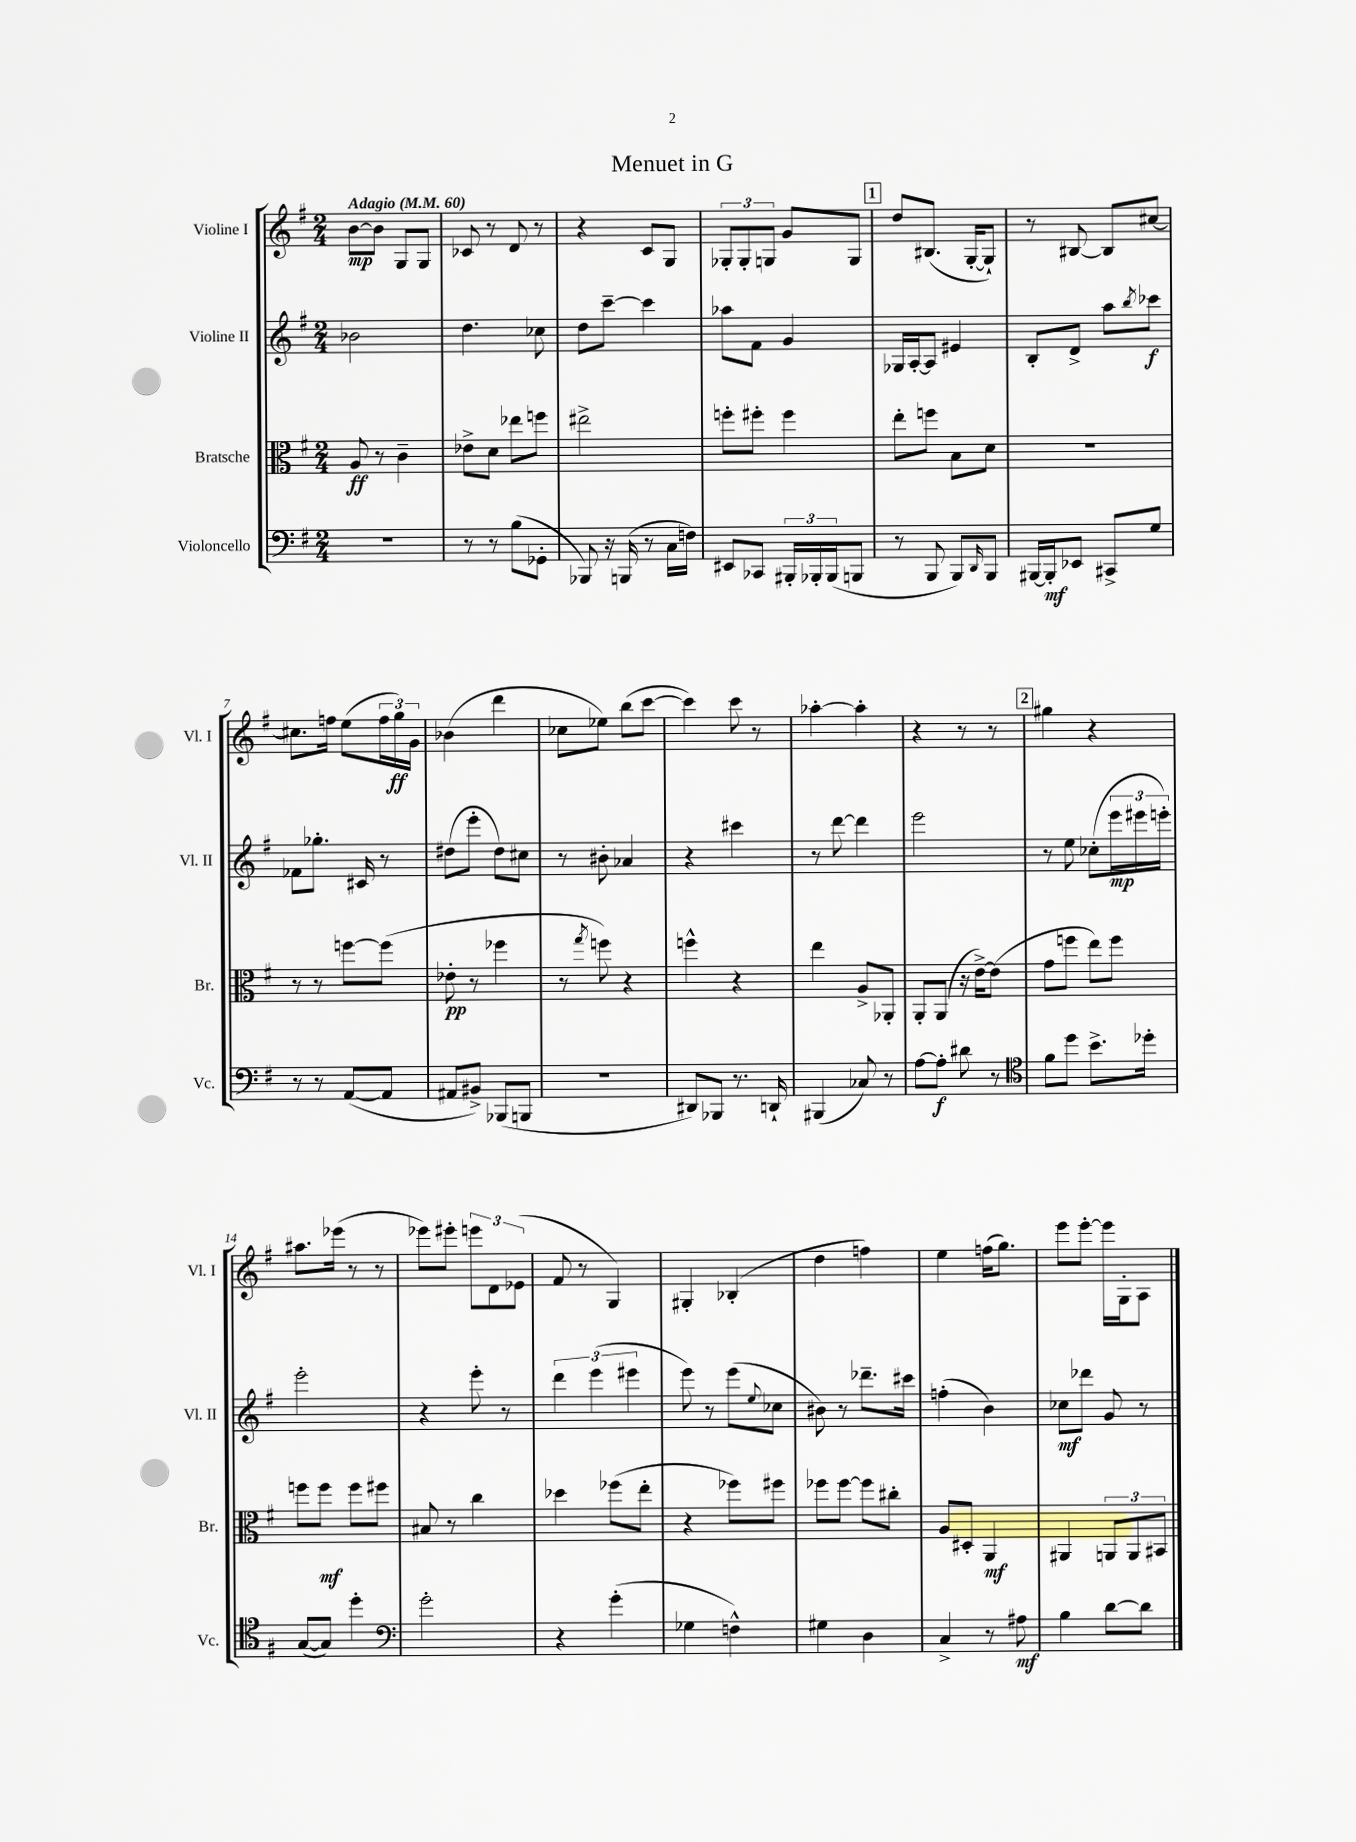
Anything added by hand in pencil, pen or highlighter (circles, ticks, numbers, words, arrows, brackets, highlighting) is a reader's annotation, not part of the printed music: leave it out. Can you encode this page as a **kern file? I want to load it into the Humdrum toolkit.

**kern	**kern	**kern	**kern
*staff4	*staff3	*staff2	*staff1
*clefF4	*clefC3	*clefG2	*clefG2
*k[f#]	*k[f#]	*k[f#]	*k[f#]
*M2/4	*M2/4	*M2/4	*M2/4
*MM60	*MM60	*MM60	*MM60
2r	8A	2b-	[8b
.	8r	.	8b]
.	4c~	.	8G
.	.	.	8G
=	=	=	=
8r	8e-^	4.dd	8c-
8r	8d	.	8r
(8B	8ee-	.	8d
8GG-'	8ff	8cc-	8r
=	=	=	=
8BBB-)	2ee#^	8dd	4r
16r	.	[8ccc~	.
(16BBB	.	.	.
8r	.	4ccc]	8c
16C	.	.	8G
16F)	.	.	.
=	=	=	=
8EE#	8ff'	8aa-	12G-'
.	.	.	12G-'
8CC-	8ff#'	8f#	.
.	.	.	12G
24BBB#'	4ff#	4g	8g
24BBB-'	.	.	.
(24BBB-	.	.	.
8BBB	.	.	8G
=	=	=	=
8r	8ee'	16G-	8dd
.	.	[16A'	.
8BBB	8ff	8A]	(8.B#
8BBB)	8B	4e#	.
.	.	.	[16G'
16qqDD	.	.	.
8BBB	8d	.	8G`])
=	=	=	=
[16BBB#	2r	8B'	8r
16BBB#']	.	.	.
8EE-	.	8d^	[8B#
8CC#^	.	8aa	8B#]
.	.	8qbb	.
8G	.	8ccc-	[8cc#
=	=	=	=
8r	8r	8f-	8.cc#]
8r	8r	8.gg-'	.
.	.	.	16ff
([8AA	[8ff	.	(8ee
.	.	16c#	.
8AA]	(8ff]	8r	24ff
.	.	.	24gg)
.	.	.	24g
=	=	=	=
8AA#	8e-'	(8dd#	(4b-
8BB#^)	8r	8eee'	.
(8BBB-	4ff-	8dd#)	4ddd
8BBB	.	8cc#	.
=	=	=	=
2r	8r	8r	8cc-
.	8qgg	.	.
.	8ff)	8b#'	8ee-)
.	4r	4a-	(8bb
.	.	.	[8ccc
=	=	=	=
8DD#)	4ff^^	4r	4ccc])
8BBB-	.	.	.
8.r	4r	4ccc#	8ccc
.	.	.	8r
16DD`	.	.	.
=	=	=	=
(4BBB#	4ee	8r	[4aa-'
.	.	[8ddd	.
8C-)	8A^	4ddd]	4aa-']
8r	8AA-'	.	.
=	=	=	=
[8A	8AA'	2eee	4r
8A']	(8AA	.	.
8d#	16r	.	8r
.	[16e^)	.	.
8r	(8e]	.	8r
=	=	=	=
*clefC4	*	*	*
8f#	8g	8r	4gg#
8dd	8ff	8ee	.
8.b^	8ee)	(8cc-'	4r
.	8ff	24eee	.
.	.	24eee#	.
16dd-'	.	.	.
.	.	24eee')	.
=	=	=	=
([8G	8ff	2eee'	8.aa#
8G])	8ff	.	.
.	.	.	(16eee-
4dd'	8ff	.	8r
.	8ff#	.	8r
=	=	=	=
*clefF4	*	*	*
2g'	8B#	4r	8eee-)
.	8r	.	8eee#'
.	4cc	8eee'	12eee
.	.	.	12d
.	.	8r	.
.	.	.	(12e-
=	=	=	=
4r	4dd-	6ddd	8f#
.	.	.	8r
.	.	(6eee	.
(4g'	(8ff-	.	4G)
.	.	6eee#	.
.	8ee'	.	.
=	=	=	=
4G-	4r	8eee)	4G#'
.	.	8r	.
4F^^)	8ff-)	(8eee	(4B-'
.	.	8qqee	.
.	8ff#	8cc-	.
=	=	=	=
4G#	8ff-	8b#)	4dd
.	[8ff-	8r	.
4D	8ff-]	8.ddd-~	4ff)
.	8cc#'	.	.
.	.	16ccc#	.
=	=	=	=
4C^	8A	(4ff'	4ee
.	8D#'	.	.
8r	4AA	4b)	(16ff
.	.	.	8.gg)
8A#	.	.	.
=	=	=	=
4B	4AA#	8cc-	8eee
.	.	8ddd-	[8eee'
[8d	12AA	8g	16eee]
.	.	.	16G'
.	12AA	.	.
8d]	.	8r	8A
.	12BB#	.	.
==	==	==	==
*-	*-	*-	*-
